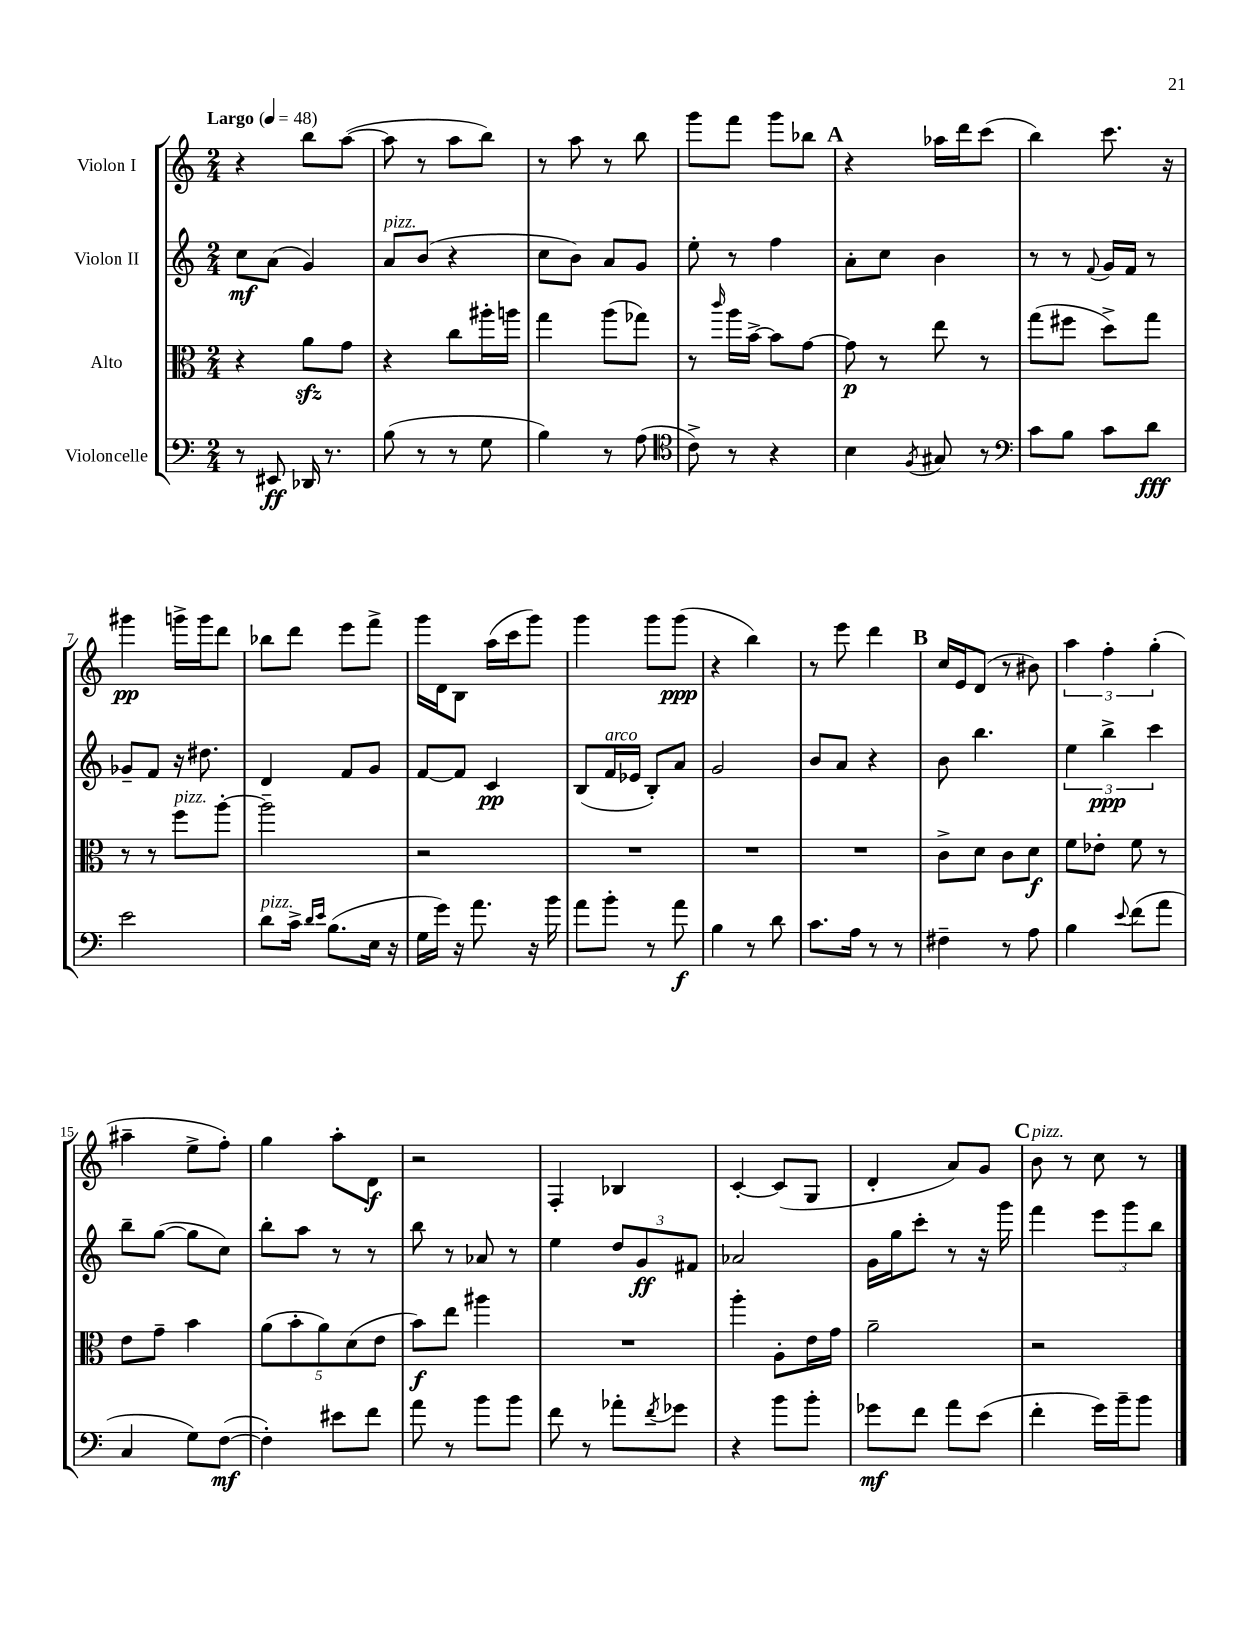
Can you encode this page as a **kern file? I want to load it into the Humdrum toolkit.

**kern	**kern	**kern	**kern
*staff4	*staff3	*staff2	*staff1
*clefF4	*clefC3	*clefG2	*clefG2
*k[]	*k[]	*k[]	*k[]
*M2/4	*M2/4	*M2/4	*M2/4
*MM48	*MM48	*MM48	*MM48
8r	4r	8cc	4r
8EE#	.	(8a	.
16DD-	8a	4g)	8bb
8.r	.	.	.
.	8g	.	([8aa
=	=	=	=
(8B	4r	8a	8aa]
8r	.	(8b	8r
8r	8cc	4r	8aa
8G	16aa#'	.	8bb)
.	16aa	.	.
=	=	=	=
4B)	4gg	8cc	8r
.	.	8b)	8aa
8r	(8aa	8a	8r
(8A	8gg-)	8g	8bb
=	=	=	=
*clefC4	*	*	*
8c^)	8r	8ee'	8ggg
.	16qqccc	.	.
8r	16aa	8r	8fff
.	[16b^	.	.
4r	8b]	4ff	8ggg
.	[8g	.	8bb-
=	=	=	=
4B	8g]	8a'	4r
.	8r	8cc	.
8qF	.	.	.
8G#	8ee	4b	16aa-
.	.	.	16ddd
8r	8r	.	(8ccc
=	=	=	=
*clefF4	*	*	*
8c	(8gg	8r	4bb)
8B	8ff#	8r	.
.	.	8qqf	.
8c	8dd^)	16g	8.ccc
.	.	16f	.
8d	8gg	8r	.
.	.	.	16r
=	=	=	=
2e	8r	8g-~	4ggg#
.	8r	8f	.
.	8ff	16r	16ggg^
.	.	8.dd#	16ggg
.	[8aa'	.	8ddd
=	=	=	=
8d	2aa~]	4d	8bb-
16c^	.	.	8ddd
16qqd	.	.	.
16qqe	.	.	.
(8.B	.	.	.
.	.	8f	8eee
16E	.	8g	8fff^
16r	.	.	.
=	=	=	=
16G	2r	[8f	16ggg
16g)	.	.	16d
16r	.	8f]	8B
8.a	.	.	.
.	.	4c	(16aa
.	.	.	16ccc
16r	.	.	8ggg)
16b	.	.	.
=	=	=	=
8a	2r	(8B	4ggg
8b'	.	16f	.
.	.	16e-	.
8r	.	8B')	8ggg
8a	.	8a	(8ggg
=	=	=	=
4B	2r	2g	4r
8r	.	.	4bb)
8d	.	.	.
=	=	=	=
8.c	2r	8b	8r
.	.	8a	8eee
16A	.	.	.
8r	.	4r	4ddd
8r	.	.	.
=	=	=	=
4F#~	8c^	8b	16cc
.	.	.	16e
.	8d	4.bb	(8d
8r	8c	.	8r
8A	8d	.	8b#)
=	=	=	=
4B	8f	6ee	6aa
.	8e-'	.	.
.	.	6bb^	6ff'
8qqe	.	.	.
(8f	8f	.	.
.	.	6ccc	(6gg'
8a	8r	.	.
=	=	=	=
4C	8e	8bb~	4aa#~
.	8g~	([8gg	.
8G)	4b	8gg]	8ee^
([8F	.	8cc)	8ff')
=	=	=	=
4F'])	(10a	8bb'	4gg
.	10b'	.	.
.	.	8aa	.
.	10a)	.	.
8e#	.	8r	8aa'
.	(10d	.	.
8f	.	8r	8d
.	10e	.	.
=	=	=	=
8a	8b)	8bb	2r
8r	8ee	8r	.
8b	4aa#	8a-	.
8b	.	8r	.
=	=	=	=
8f	2r	4ee	4F'
8r	.	.	.
8a-'	.	12dd	4B-
.	.	12g	.
8qf	.	.	.
8g-	.	.	.
.	.	12f#	.
=	=	=	=
4r	4aa'	2a-	[4c'
8b	8A'	.	(8c]
8b'	16e	.	8G
.	16g	.	.
=	=	=	=
8g-	2a~	16g	4d'
.	.	16gg	.
8f	.	8ccc'	.
8a	.	8r	8a)
(8e	.	16r	8g
.	.	16ggg	.
=	=	=	=
4f'	2r	4fff	8b
.	.	.	8r
16g)	.	12eee	8cc
16b~	.	.	.
.	.	12ggg	.
8b	.	.	8r
.	.	12bb	.
==	==	==	==
*-	*-	*-	*-
